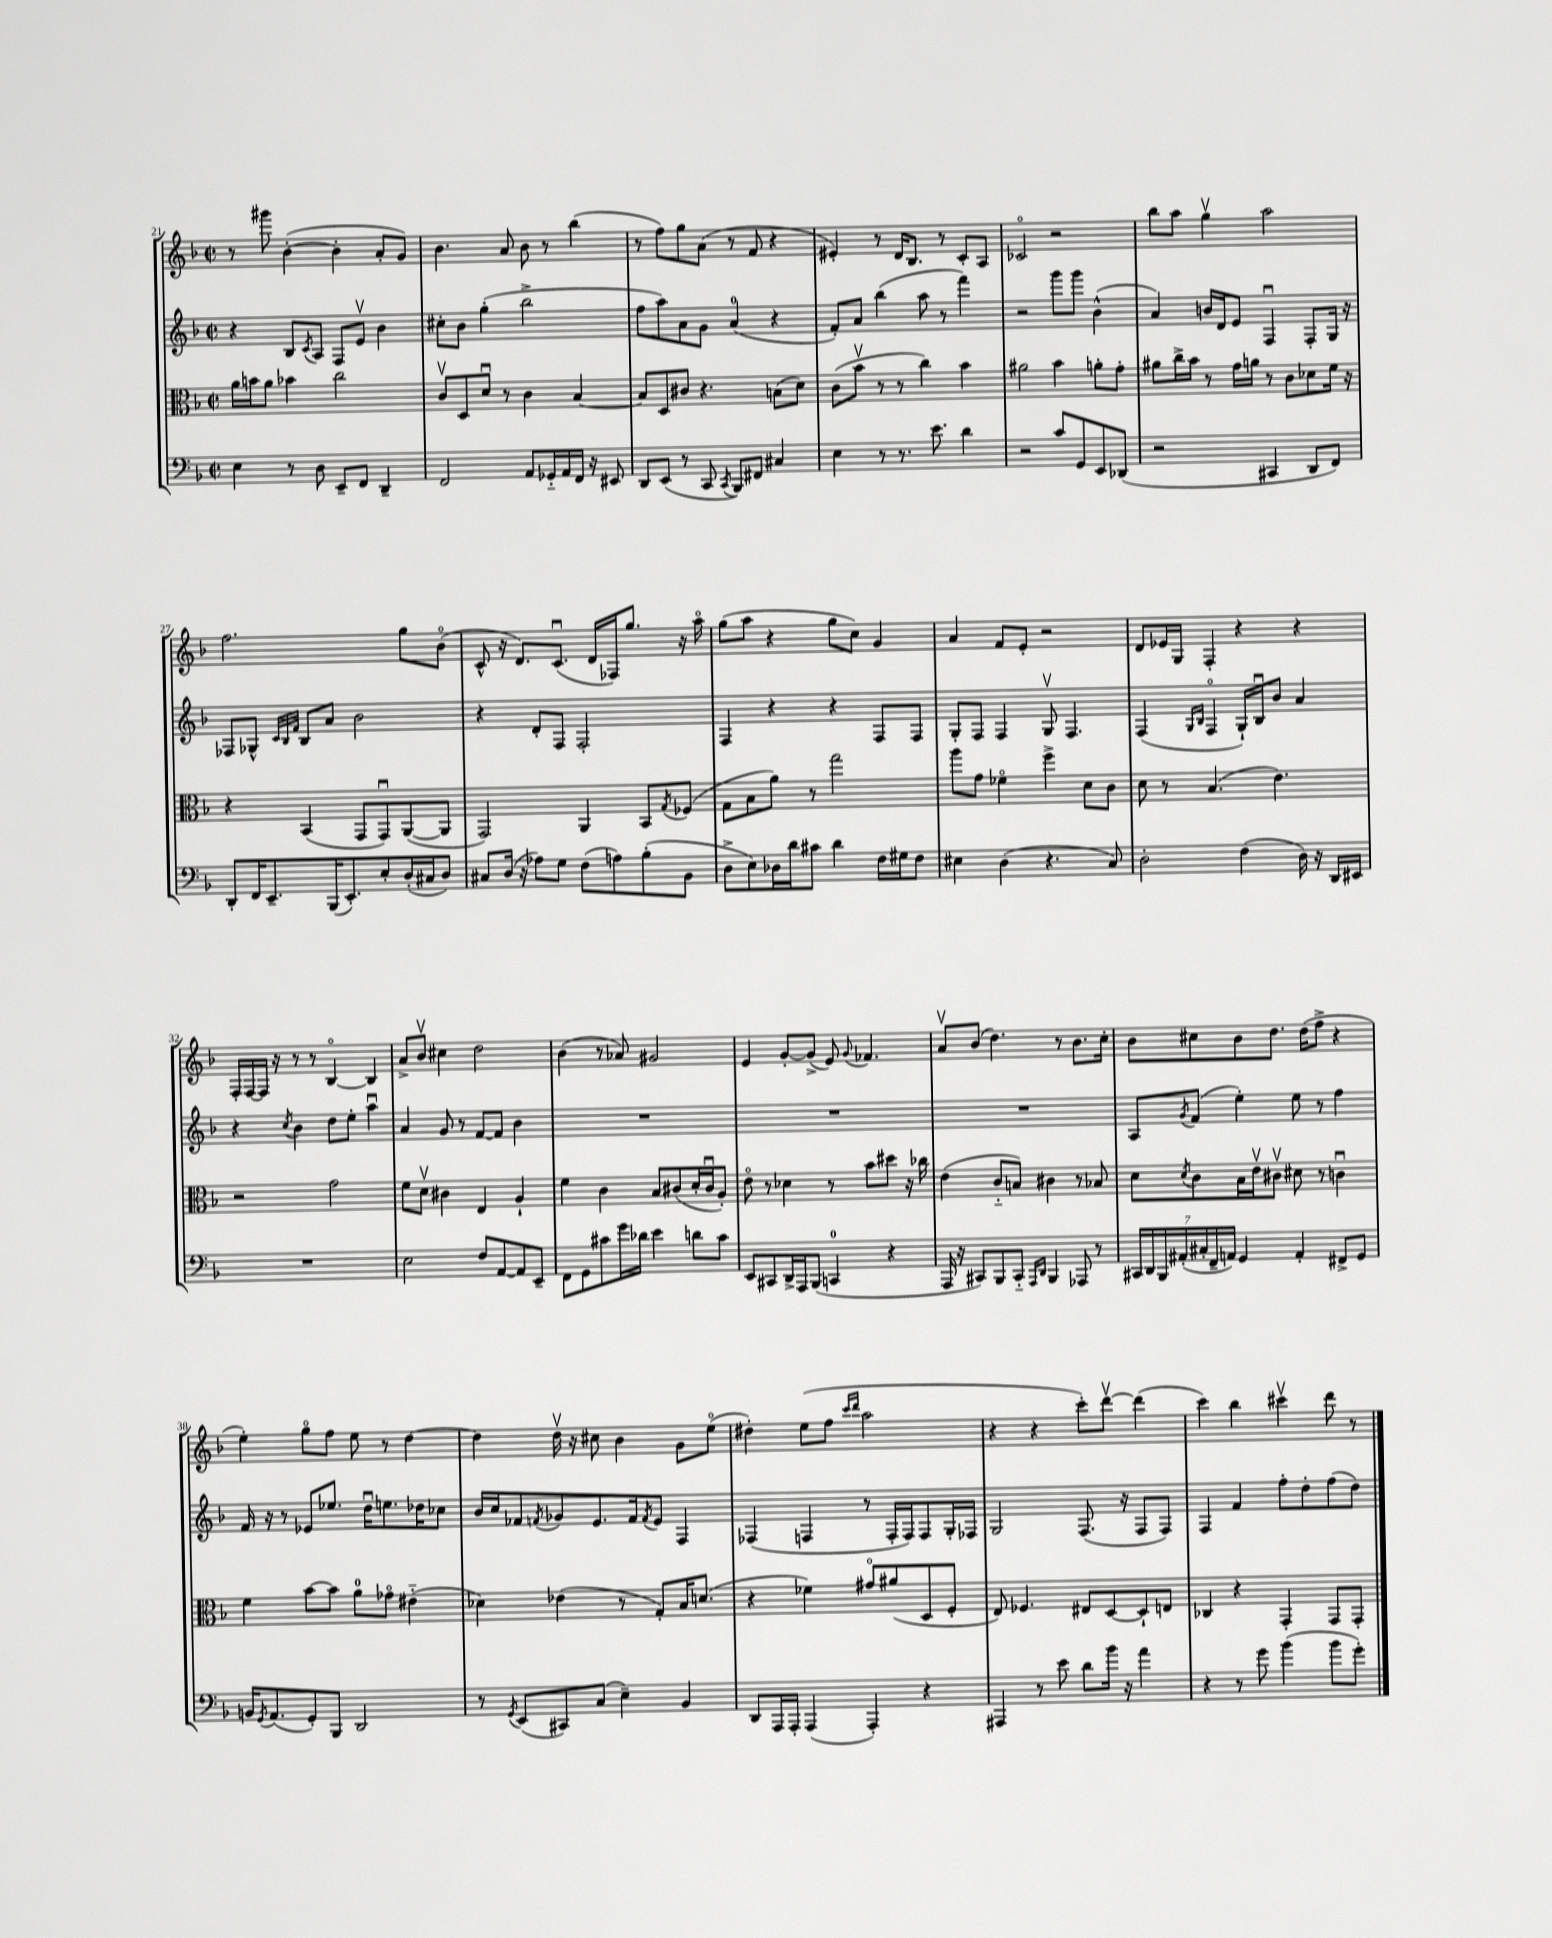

**kern	**kern	**kern	**kern
*staff4	*staff3	*staff2	*staff1
*clefF4	*clefC3	*clefG2	*clefG2
*k[b-]	*k[b-]	*k[b-]	*k[b-]
*M2/2	*M2/2	*M2/2	*M2/2
*met(c|)	*met(c|)	*met(c|)	*met(c|)
4E	16a	4r	8r
.	16b	.	.
.	8a	.	8ggg#
8r	4b-	8B-	([4b-'
.	.	8qc	.
8D	.	8A	.
8EE~	2cc	8F	4b-']
8FF	.	8ev	.
4DD~	.	4b-	8a'
.	.	.	8g)
=	=	=	=
2FF	8cv	8cc#'	4.b-
.	8D	8b-	.
.	8du	(4gg'	.
.	8r	.	8a
8AA	4c	2bb-^	8b-
16GG-'~	.	.	8r
16AA	.	.	.
16FF	[4B-	.	(4bb-
16r	.	.	.
8EE#	.	.	.
=	=	=	=
8DD	8B-]	8ff	8r
(8EE	8D	8aa)	8ff)
8r	8c#	8a	8gg
8CC	4.r	8g	(8a
8qCC	.	.	.
8BBB-)	.	(4a	8r
8FF#	.	.	8f
4C#	(8B	4r	4r
.	8d)	.	.
=	=	=	=
4E	(8c	8f')	4e#')
.	8b-v	8a	.
8r	8r	(4bb-	8r
8.r	8r	.	16d
.	.	.	8.B-
.	4cc)	8aa	.
8.e	.	.	.
.	.	8r	8r
4d	4b-	4fff)	8c'
.	.	.	8A
=	=	=	=
2r	2a#	2r	2c-o
8c	4b-	8ggg	2r
8GG	.	8ggg	.
8EE	8a'	(4b-^^	.
(8DD-	8g'	.	.
=	=	=	=
2r	8a#	4a)	8bb-
.	16cc^	.	8aa
.	16b-	.	.
.	8r	16b	4ggv
.	.	16d	.
.	16g	8e	.
.	16a	.	.
4CC#	8r	4Fu	2aa
.	8c	.	.
8DD	8d-	8F'	.
8FF)	16f	16G	.
.	16r	16r	.
=	=	=	=
8DD'	4r	8F-	2.ff
16FF	.	8G-^^	.
8.EE~	.	.	.
.	.	32qqc	.
.	.	32qqB-	.
.	.	32qqf	.
.	(4BB-	8B-	.
(16BBB-	.	8a	.
8.EE')	.	.	.
.	8GG	2b-	.
8E'	8GGu)	.	.
(16D'	([8AA	.	8gg
16C#	.	.	.
8D)	8AA]	.	(8b-o
=	=	=	=
8C#	2GG)	4r	8c^^
(16D	.	.	16r
16r	.	.	8.d)
8A-)	.	8d'	.
8G	.	8F	(8.cu
(8F	4AA	2F'	.
.	.	.	16d
8A)	.	.	16F-)
.	.	.	8.gg
(8B-'	8BB-	.	.
.	8qG	.	.
8BB-	(8F-	.	16r
.	.	.	16aao
=	=	=	=
8D^	8G	4F	(8gg
8E)	8B-	.	8aa
16D-	8a)	4r	4r
16d	.	.	.
8c#	8r	.	.
4d	2gg	4r	8gg
.	.	.	8cc)
16F	.	8F	4g
16G#	.	.	.
8F	.	8F	.
=	=	=	=
4E#	8aa	8G'	4a
.	8g	8F	.
(4D	4f-o	4F	8f
.	.	.	8e'
4.r	4ff^	8Gv	2r
.	.	4.F	.
.	8d	.	.
8C)	8c	.	.
=	=	=	=
2D'	8d	(4F	8d
.	8r	.	16e-
.	.	.	16G
.	.	16qqG	.
.	.	16qqB-	.
.	(4.B-	4Fo	4F'
(4F	.	16G`)	4r
.	.	16B-u	.
.	4.e)	8b-	.
16D)	.	4a	4r
16r	.	.	.
16DD	.	.	.
16EE#	.	.	.
=	=	=	=
1r	2r	4r	16F'
.	.	.	[16F
.	.	.	16F]
.	.	.	16r
.	.	8qcc	.
.	.	4b-	8r
.	.	.	8r
.	2g	8dd	[4B-o
.	.	8ee'	.
.	.	4aau	4B-]
=	=	=	=
2E	8f	4a	8a^
.	8dv	.	8b-v
.	4c#	8g	4cc#
.	.	8r	.
8F	4E	[8f	2dd
[8AA	.	8f]	.
8AA]	4A`	4b-	.
8EE~	.	.	.
=	=	=	=
8FF	4f	1r	(4b-
8GG	.	.	.
8c#	4c	.	8r
16g	.	.	8a-)
16d-	.	.	.
4e	8B-	.	2g#
.	(8c#	.	.
8d	16d'	.	.
.	16c#u	.	.
8c#	8A')	.	.
=	=	=	=
8EE	8eo	1r	4e
8CC#	8r	.	.
16DD^	4d-	.	[8g'
16AAA	.	.	.
(8BBB-	.	.	(8g^]
4CC	8r	.	8e)
.	.	.	8qqg
.	8b-	.	4.f-
4r	8dd#	.	.
.	16r	.	.
.	16cc-	.	.
=	=	=	=
16AAA	(4e	1r	8av
16r	.	.	.
8CC#)	.	.	(8b-
8BBB-	8c'~	.	4.dd)
8CC#'~	8B)	.	.
16qqAAA	.	.	.
16qqDD	.	.	.
4BBB-	4c#	.	.
.	.	.	8r
8AAA-	8r	.	8.b-
8r	8B-	.	.
.	.	.	16cc'
=	=	=	=
28CC#	8d	8A	8b-
28DD	.	.	.
28BBB-	.	.	.
(28AA#'	.	.	.
.	8qd	8qg	.
.	8c	(8f	8cc#
28C#'	.	.	.
28FF~	.	.	.
28AA)	.	.	.
4GG	16B-	4ee')	8b-
.	16ev	.	.
.	8c#v	.	8.dd
4AA'	8d#	8ee	.
.	.	.	(16dd
.	8r	8r	8ff^
8FF#^	4cu	4ff	4r
8GG	.	.	.
=	=	=	=
16BB	4f	16f	4ee')
8qGG	.	.	.
(8.AA	.	16r	.
.	.	8r	.
8GG')	[8b-	8e-	8ggo
8BBB-	8b-]	8.ee-	8ff
2DD	8a	.	8ee
.	.	16ddu	.
.	8g-o	8.ee	8r
.	(4e#'~	.	[4dd
.	.	16dd-	.
.	.	8cc-	.
=	=	=	=
8r	4d-)	16b-	4dd]
.	.	16cc	.
8qGG	.	.	.
(8EE	.	8f-	.
.	.	8qf	.
8CC#)	(4e-	8g-	16ddv
.	.	.	16r
(8C	.	8.e	8cc#
4E~)	8r	.	4b-
.	.	16f	.
.	.	8qf	.
.	8G')	8e	.
4BB-	16B-	4F	8g
.	(8.d	.	.
.	.	.	(8eeo
=	=	=	=
8DD	4r	(4F-	4dd#')
16AAA	.	.	.
16AAA'	.	.	.
(4AAA	4f-)	4F	(8ee
.	.	.	8ff
.	.	.	16qqccc
.	.	.	16qqddd
4AAA')	8g#o	8r	2aa
.	(8a#	16F'	.
.	.	16F)	.
4r	8D	8F	.
.	8F'	16G'	.
.	.	16F-	.
=	=	=	=
4AAA#	8E)	2G	4r
.	4.F-	.	.
8r	.	.	4r
8e	.	.	.
8d	8E#	(8.F	8ccc')
16b-	[8D	.	[8dddv
16r	.	16r	.
4a	8D`]	8F	(4ddd]
.	8E	8F)	.
=	=	=	=
4r	4C-	4F	4ccc)
8r	4r	4f	4bb-
8g	.	.	.
(4b-	4GG'	8ff'	4ccc#v
.	.	8dd'	.
8b-	8GG	(8ff	8ddd
8g')	8GG'	8dd)	8r
==	==	==	==
*-	*-	*-	*-
